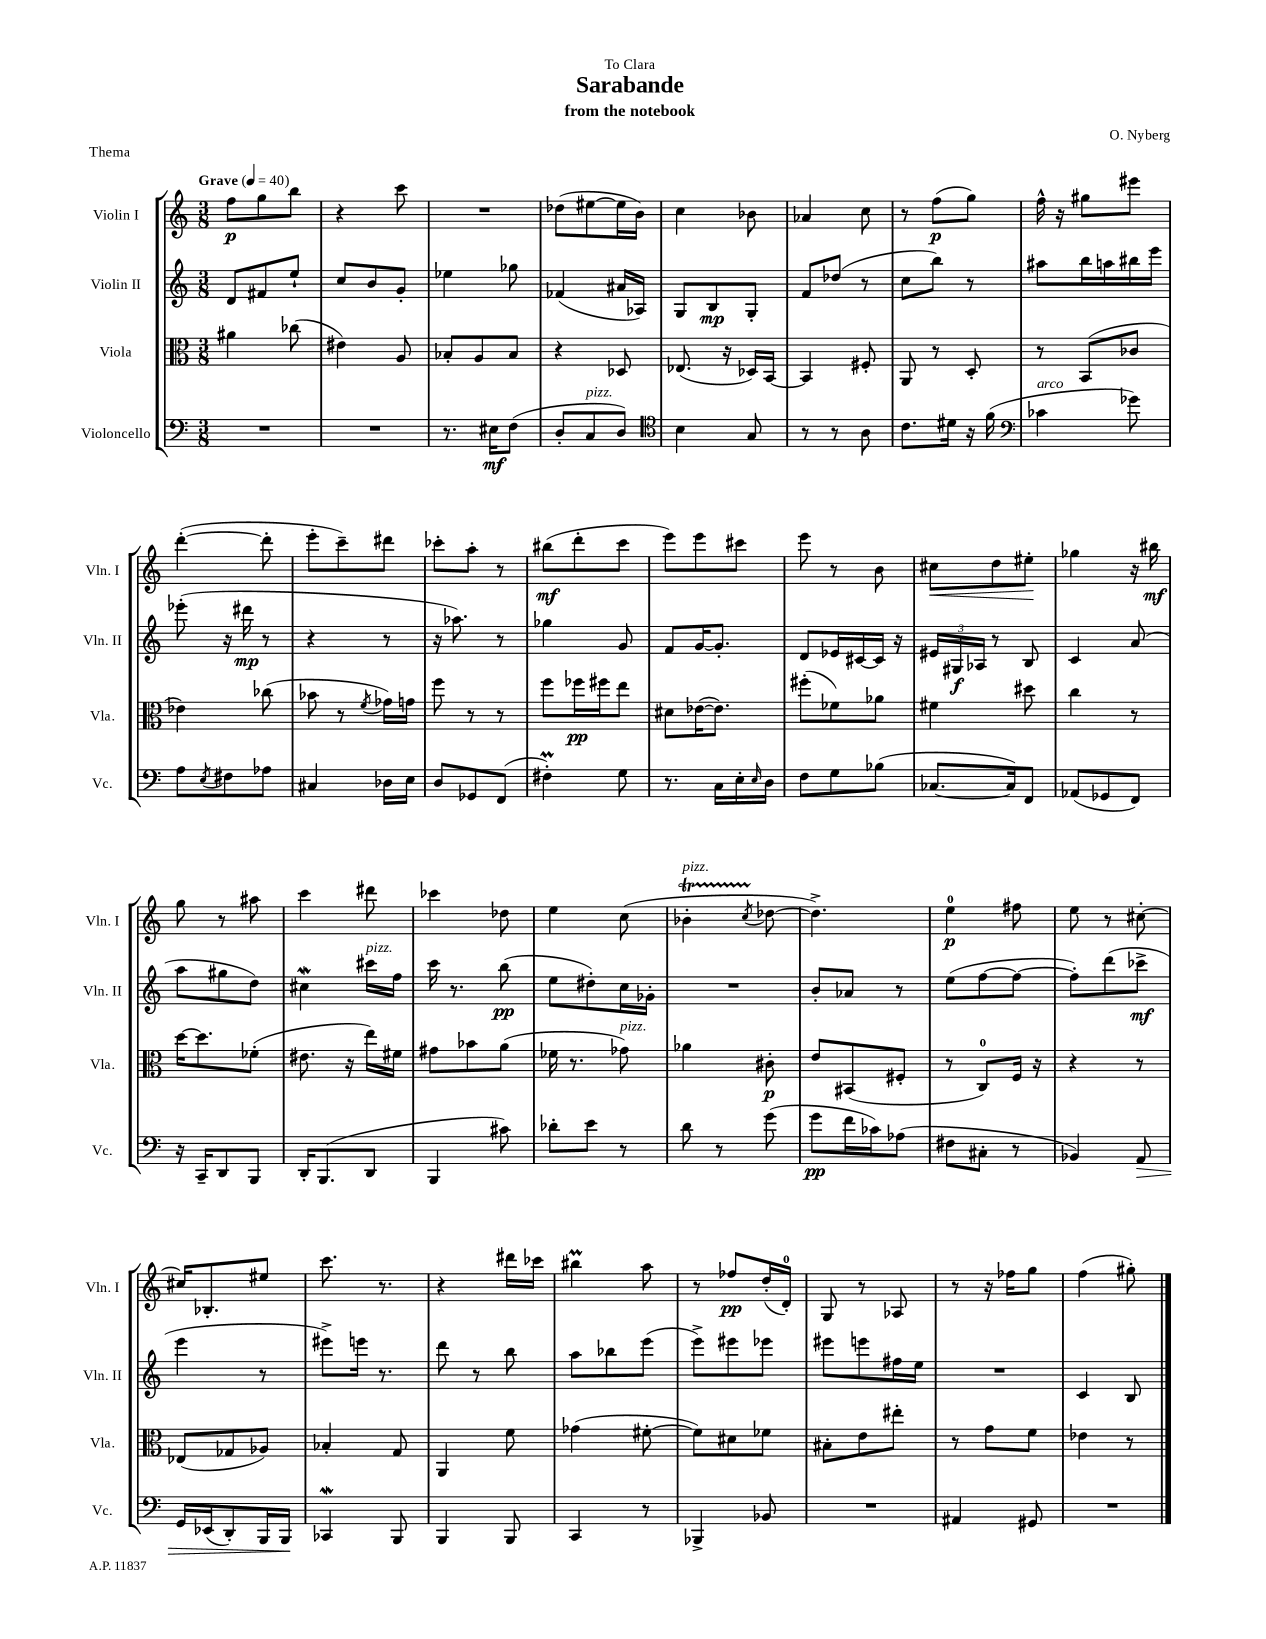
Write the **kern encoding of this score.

**kern	**kern	**kern	**kern
*staff4	*staff3	*staff2	*staff1
*clefF4	*clefC3	*clefG2	*clefG2
*k[]	*k[]	*k[]	*k[]
*M3/8	*M3/8	*M3/8	*M3/8
*MM40	*MM40	*MM40	*MM40
4.r	4a#	8d	8ff
.	.	8f#	8gg
.	(8cc-	8ee`	8bb
=	=	=	=
4.r	4e#)	8cc	4r
.	.	8b	.
.	8A	8g'	8ccc
=	=	=	=
8.r	8B-'	4ee-	4.r
.	8A	.	.
16E#	.	.	.
(8F	8B-	8gg-	.
=	=	=	=
8D'	4r	(4f-	(8dd-
8C	.	.	[8ee#
8D)	8D-	16a#	16ee#]
.	.	16A-)	16b)
=	=	=	=
*clefC4	*	*	*
4B	(8.E-	8G	4cc
.	.	8B	.
.	16r	.	.
8G	16D-)	8G'	8b-
.	[16BB	.	.
=	=	=	=
8r	4BB]	8f	4a-
8r	.	(8dd-	.
8A	8F#'	8r	8cc
=	=	=	=
8.c	8AA	8cc	8r
.	8r	8bb)	(8ff
16d#	.	.	.
16r	8D'	8r	8gg)
(16f	.	.	.
=	=	=	=
*clefF4	*	*	*
4c-	8r	8aa#	16ff^^
.	.	.	16r
.	(8BB	16bb	8gg#
.	.	16aa	.
8g-)	8c-	16bb#	8eee#
.	.	16eee	.
=	=	=	=
8A	4e-)	(8eee-'	([4ddd'
8qE	.	.	.
8F#	.	16r	.
.	.	16ddd#	.
8A-	(8cc-	8r	8ddd']
=	=	=	=
4C#	8b-	4r	8eee'
.	8r	.	8ccc~)
.	8qf	.	.
16D-	16g-)	8r	8ddd#
16E	16g	.	.
=	=	=	=
8D	8ff	16r	8ccc-'
.	.	8.aa-)	.
8GG-	8r	.	8aa'
(8FF	8r	8r	8r
=	=	=	=
4F#')	8ff	4gg-	(8bb#
.	16ff-	.	8ddd'
.	16ff#	.	.
8G	8ee	8g	8ccc
=	=	=	=
8.r	8d#	8f	8eee)
.	([16e-	[16g	8eee
16C	8.e-])	8.g']	.
16E'	.	.	8ccc#
16qqE	.	.	.
16D	.	.	.
=	=	=	=
8F	(8ff#'	8d	8eee
8G	8f-)	16e-	8r
.	.	[16c#	.
(8B-	8a-	16c#]	8b
.	.	16r	.
=	=	=	=
[8.C-	4f#	24e#	8cc#
.	.	24G#	.
.	.	24A-	.
.	.	8r	8dd
16C-])	.	.	.
8FF	8dd#	8B	8ee#'
=	=	=	=
(8AA-	4cc	4c	4gg-
8GG-	.	.	.
8FF)	8r	(8a	16r
.	.	.	16bb#
=	=	=	=
16r	[16dd	8aa	8gg
16CC~	8.dd]	.	.
8DD	.	8gg#	8r
8BBB	(8f-'	8dd)	8aa#
=	=	=	=
16DD'	8.e#	4cc#	4ccc
(8.BBB	.	.	.
.	16r	.	.
8DD	16ee)	16ccc#	8ddd#
.	16f#	16ff	.
=	=	=	=
4BBB	8g#	16ccc	4ccc-
.	.	8.r	.
.	8b-	.	.
8c#)	(8a	(8bb	8dd-
=	=	=	=
8d-'	16f-	8ee	4ee
.	8.r	.	.
8e	.	8dd#')	.
8r	8g-)	16cc	(8cc
.	.	16g-'	.
=	=	=	=
8d	4a-	4.r	4b-'
8r	.	.	.
.	.	.	8qcc
(8g	8c#'	.	[8dd-
=	=	=	=
8g	8e	8b'	4.dd-^])
16f	(8BB#	8a-	.
16c-)	.	.	.
(8A-	8F#'	8r	.
=	=	=	=
8F#	8r	(8ee	4ee
8C#'	8C)	[8ff	.
8r	16F	8ff_	8ff#
.	16r	.	.
=	=	=	=
4BB-)	4r	8ff'])	8ee
.	.	(8ddd	8r
8AA	8r	8ccc-^	[8cc#'
=	=	=	=
16GG	(8E-	4eee	16cc#]
(16EE-	.	.	8.B-'
8DD')	8G-	.	.
16BBB	8A-)	8r	8ee#
16BBB	.	.	.
=	=	=	=
4CC-	4B-'	8eee#^)	8.ccc
.	.	16eee	.
.	.	8.r	8.r
8BBB	8G	.	.
=	=	=	=
4BBB	4AA	8ddd	4r
.	.	8r	.
8BBB	8f	8bb	16ddd#
.	.	.	16ccc-
=	=	=	=
4CC	(4g-	8aa	4bb#
.	.	8bb-	.
8r	[8f#'	(8eee	8aa
=	=	=	=
4BBB-^	8f#])	8eee^)	8r
.	8d#	8eee#	8ff-
8BB-	8f-	8eee-	(16dd'
.	.	.	16d')
=	=	=	=
4.r	8B#'	8eee#	8G
.	8e	8eee	8r
.	8ee#'	16ff#	8A-
.	.	16ee	.
=	=	=	=
4AA#	8r	4.r	8r
.	8g	.	16r
.	.	.	16ff-
8GG#	8f	.	8gg
=	=	=	=
4.r	4e-	4c	(4ff
.	8r	8B	8gg#')
==	==	==	==
*-	*-	*-	*-
